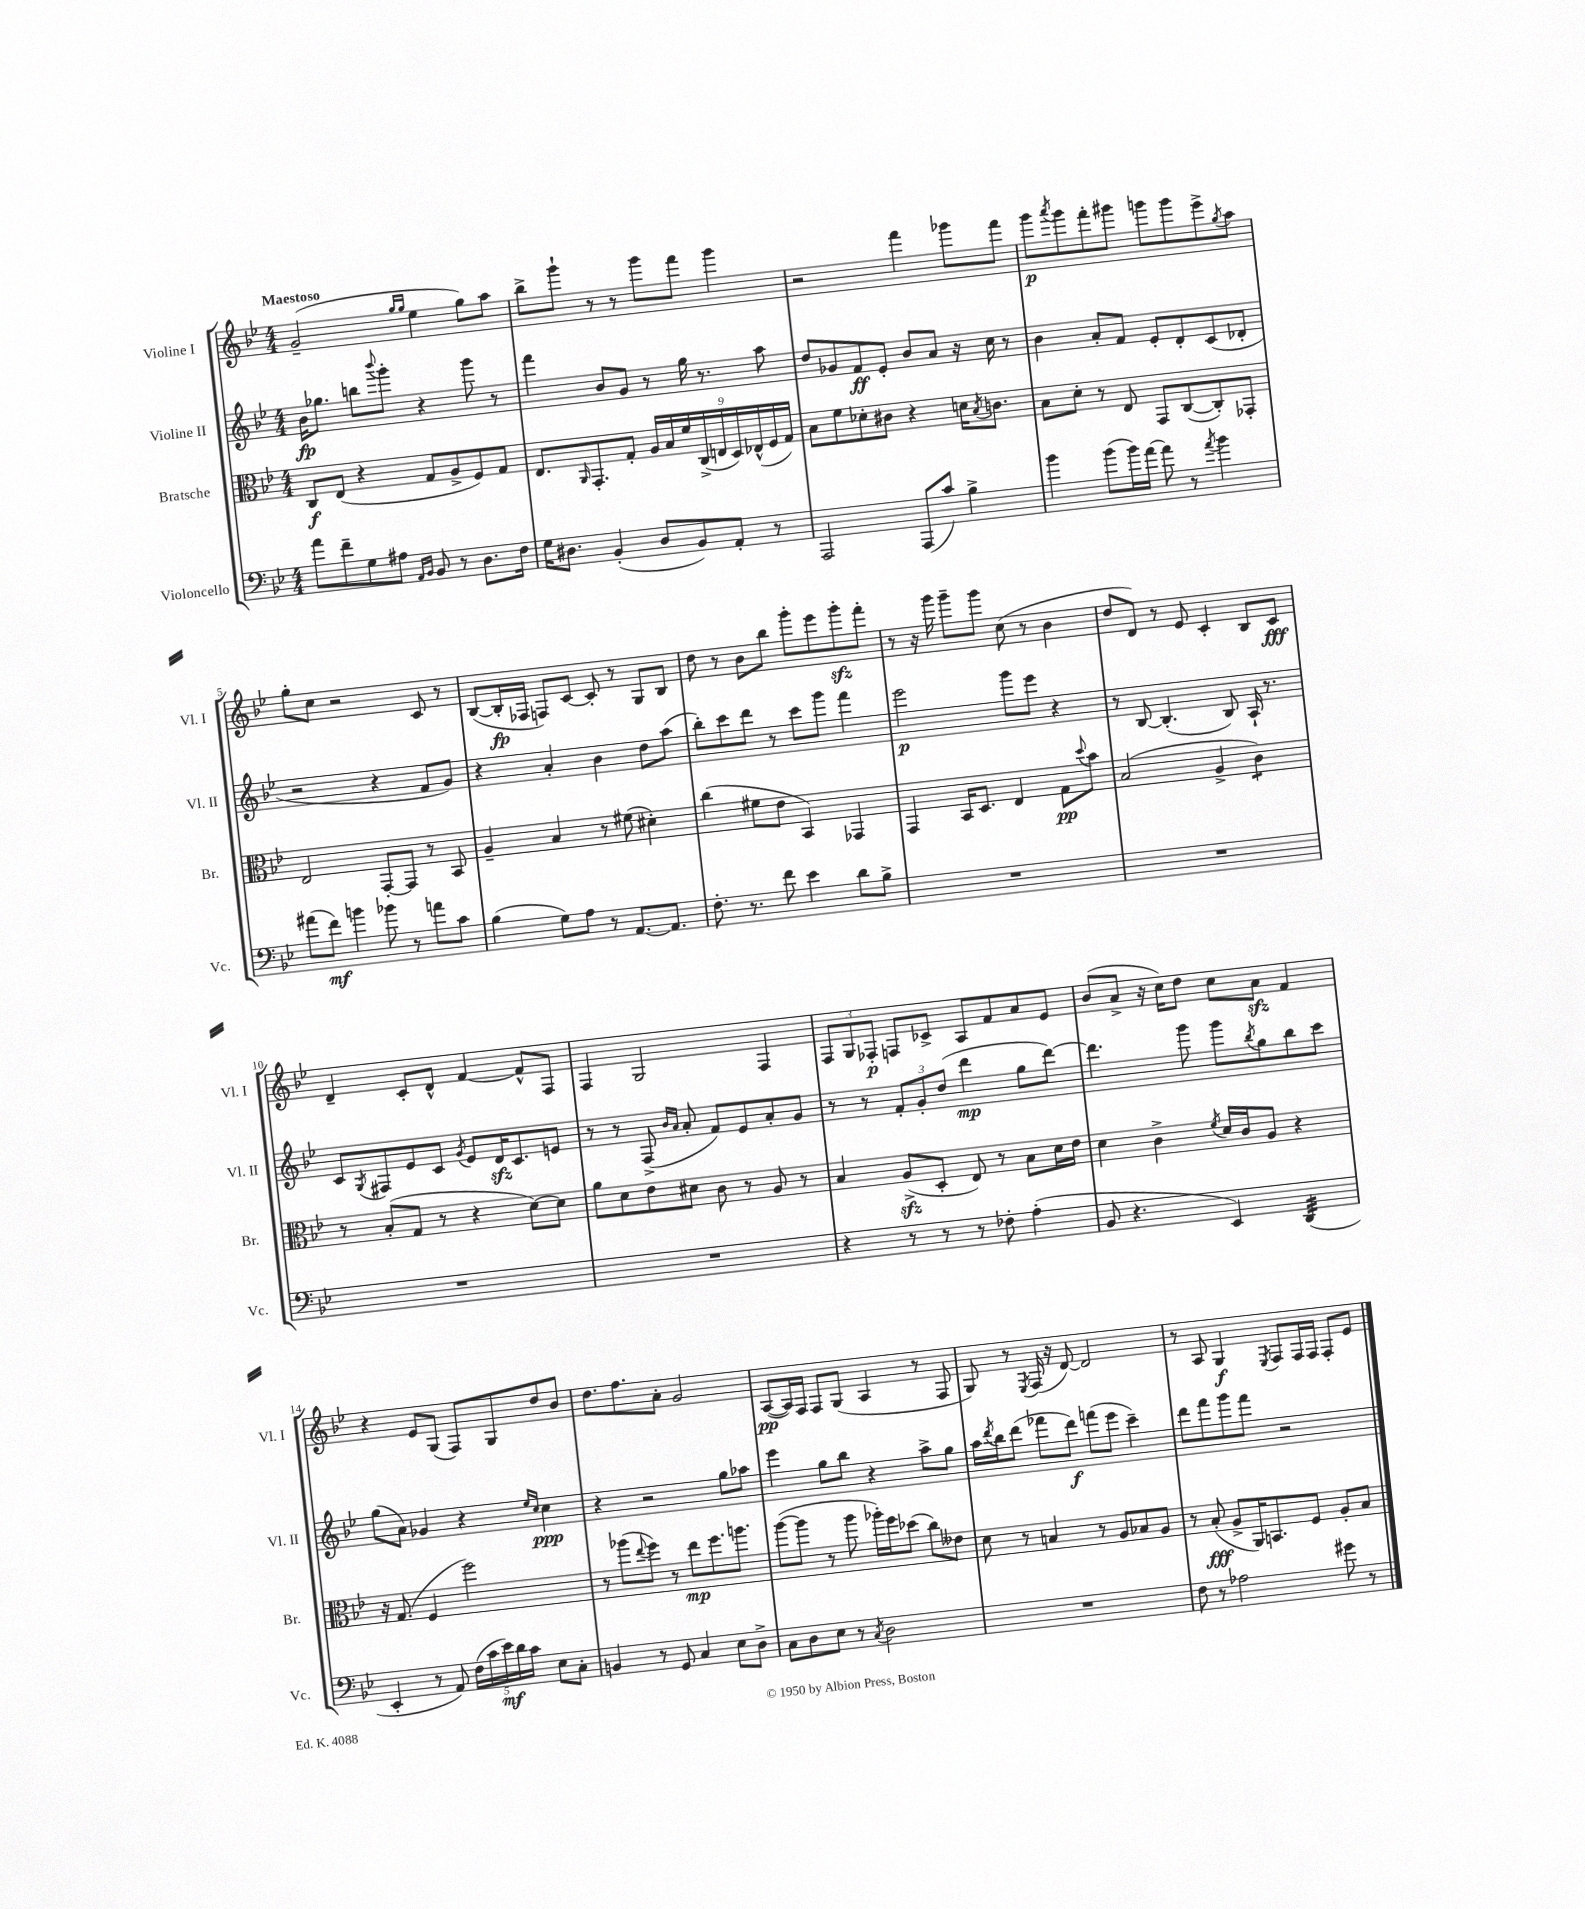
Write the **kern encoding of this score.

**kern	**kern	**kern	**kern
*staff4	*staff3	*staff2	*staff1
*clefF4	*clefC3	*clefG2	*clefG2
*k[b-e-]	*k[b-e-]	*k[b-e-]	*k[b-e-]
*M4/4	*M4/4	*M4/4	*M4/4
8a	8C	16b-	(2g~
.	.	8.gg-	.
8f~	(8E-	.	.
8G	4r	8bb	.
.	.	8qqbbb-	.
8A#	.	8ggg'	.
16qqAA	.	.	16qqgg
16qqBB-	.	.	16qqgg
8BB-	8G	4r	4ee-
8r	8A^	.	.
8.D	8F)	8ggg	8gg)
.	8G	8r	8aa
16F	.	.	.
=	=	=	=
16G	8.E-	4fff	8bb-^
8.D#	.	.	.
.	.	.	8ggg`
.	16qqAA	.	.
.	8.GG'	.	.
(4BB-'	.	8b-	8r
.	8G'	8g	8r
8D#	18A	8r	8ggg
.	18B-	.	.
.	18f	.	.
8BB-)	.	16gg	8fff
.	(18C^	.	.
.	.	8.r	.
.	18E	.	.
8AA'	.	.	4ggg
.	18D)	.	.
.	(18E-^^	.	.
8r	.	8aa	.
.	18F	.	.
.	18G)	.	.
=	=	=	=
2AAA	8B-	8dd	2r
.	8f	8g-	.
.	8d-'	8f	.
.	8c#	8e-'	.
(8AAA	4r	8b-	4fff
8c)	.	8a	.
4B-^	16d	16r	8ggg-
.	8qB-	.	.
.	8.c	16cc	.
.	.	8r	8fff
=	=	=	=
4b-	8B-	4b-	8ggg
.	.	.	8qaaa
.	8d'	.	8ggg
(8b-	8r	8a'	8fff'
16b-)	8E-	8f	8ggg#
[16a	.	.	.
8a]	8GG	8e-'	8ggg
8r	([8C	8d'	8ggg
8qa	.	.	.
4b-	8C'])	(8c	8eee-^
.	.	.	8qgg
.	8GG-'	8d-'	8aa
=	=	=	=
(8a#	2E-	2r	8gg'
8f)	.	.	8cc
4b	.	.	2r
8b-	[8GG'	4r	.
8r	8GG]	.	.
8a	8r	8f	8c
8c	8BB-	8g)	8r
=	=	=	=
(4B-	4A~	4r	([8B-
.	.	.	16B-']
.	.	.	16F-
8G)	4B-	4a'	8F)
8A	.	.	[8c
8r	8r	4b-	8c']
[8.AA	(8f#	.	8r
.	4d#')	8dd	8G
8.AA]	.	.	.
.	.	(8aa	8B-
=	=	=	=
8.F'	(4cc	8bb-')	8dd
.	.	8ccc	8r
8.r	.	.	.
.	8f#	8ddd	8b-
8f	8e-	8r	8bb-
4e-	4BB-)	8ccc	8ggg'
.	.	8ggg	8eee-
8d	4GG-	4fff	8ggg'
8B-^	.	.	8fff'
=	=	=	=
1r	4GG	2eee-	8r
.	.	.	16r
.	.	.	16ggg
.	16BB-	.	8ggg~
.	8.D	.	.
.	.	.	8ggg
.	4E-	8ggg	(8cc
.	.	8eee-	8r
.	8G	4r	4b-
.	8qqdd	.	.
.	8b-	.	.
=	=	=	=
1r	(2B-	8r	8dd
.	.	[8B-	8d)
.	.	(4.B-']	8r
.	.	.	8e-
.	4A^	.	4c'
.	.	8B-)	.
.	4c)	16A`	8B-
.	.	8.r	.
.	.	.	8c
=	=	=	=
1r	8r	8c	4d~
.	.	8qG	.
.	(8B-'	8F#	.
.	8G	8e-	8c'
.	8r	8c	8d^^
.	.	8qg	.
.	4r	8e-	[4f
.	.	16d	.
.	.	8.c	.
.	[8d)	.	8f^^]
.	8d]	8e	8F
=	=	=	=
1r	8a	8r	4F
.	8d	8r	.
.	8e-	(8F^	2G
.	.	16qqb-	.
.	.	16qqa	.
.	8d#	8a'	.
.	8c	8f)	.
.	8r	8e-	.
.	8A	8a'	4F
.	8r	8g	.
=	=	=	=
4r	4B-	8r	12F
.	.	.	12G
.	.	8r	.
.	.	.	12F-'
8r	(8A^	12f'	8F
.	.	12g'	.
8r	8D'	.	8c-^
.	.	(12dd	.
8r	8E-)	4ddd	8A
8F-'	8r	.	8f
(4A'	8B-	8gg	8a
.	16d	[8ddd)	8e-
.	16e-	.	.
=	=	=	=
8BB-	4d	4.ddd]	(8b-
4.r	.	.	8a^
.	4c^	.	16r
.	.	.	16cc)
.	.	8ggg	8dd
.	8qf	.	.
4EE-)	16d	8ggg	8cc
.	16c	.	.
.	.	8qbb-	.
.	8A	8gg	8a
(4DD	4r	8bb-	4f
.	.	8ccc	.
=	=	=	=
4EE-'	16r	(8gg	4r
.	(8.G	.	.
.	.	8a)	.
8r	4F	4g-	8e-
8AA)	.	.	(8G
(20F	2ff)	4r	8F)
20c	.	.	.
20e-)	.	.	.
.	.	.	8G
20d	.	.	.
20c	.	.	.
.	.	16qqee-	.
.	.	16qqcc	.
8E-	.	4cc	8dd
8C'	.	.	8b-
=	=	=	=
4BB	8r	4r	8.dd
.	(8aa-	.	.
.	.	.	8.ff
.	8qqee-	.	.
8r	8ff)	2r	.
8GG	8r	.	8a'
4C	8ee-	.	2g
.	8.ff	.	.
8E-	.	8gg	.
.	8.aa	.	.
8D^	.	8aa-	.
=	=	=	=
8C	([8aa	4eee-	([8A
8D	8aa]	.	16A])
.	.	.	16F
8E-	8r	8gg	8F
8r	8aa	8bb-	(8G
8qC	.	.	.
2D	16aa-')	4r	4A
.	16ff	.	.
.	(8dd-	.	.
.	8cc)	8aa^	8r
.	8e--	8gg	8F
=	=	=	=
1r	8d	16aa	8G)
.	.	8qddd	.
.	.	16bb-	.
.	8r	(8ddd	8r
.	.	.	8qE-
.	4B	8fff-	(16F
.	.	.	16r
.	.	8ddd)	[8d)
.	8r	(8fff	2d]
.	8A	8eee-	.
.	8B-	4ccc~)	.
.	8A	.	.
=	=	=	=
8F	8r	8ddd	8r
8r	(8B-'	8fff	8A
2A-	8A^	8ggg	4G
.	16AA)	8fff	.
.	8.BB	.	.
.	.	.	8qE-
.	.	2r	8F
.	8F	.	16F
.	.	.	16F
8g#	8A'	.	8F'
8r	8B-	.	8e-
==	==	==	==
*-	*-	*-	*-
